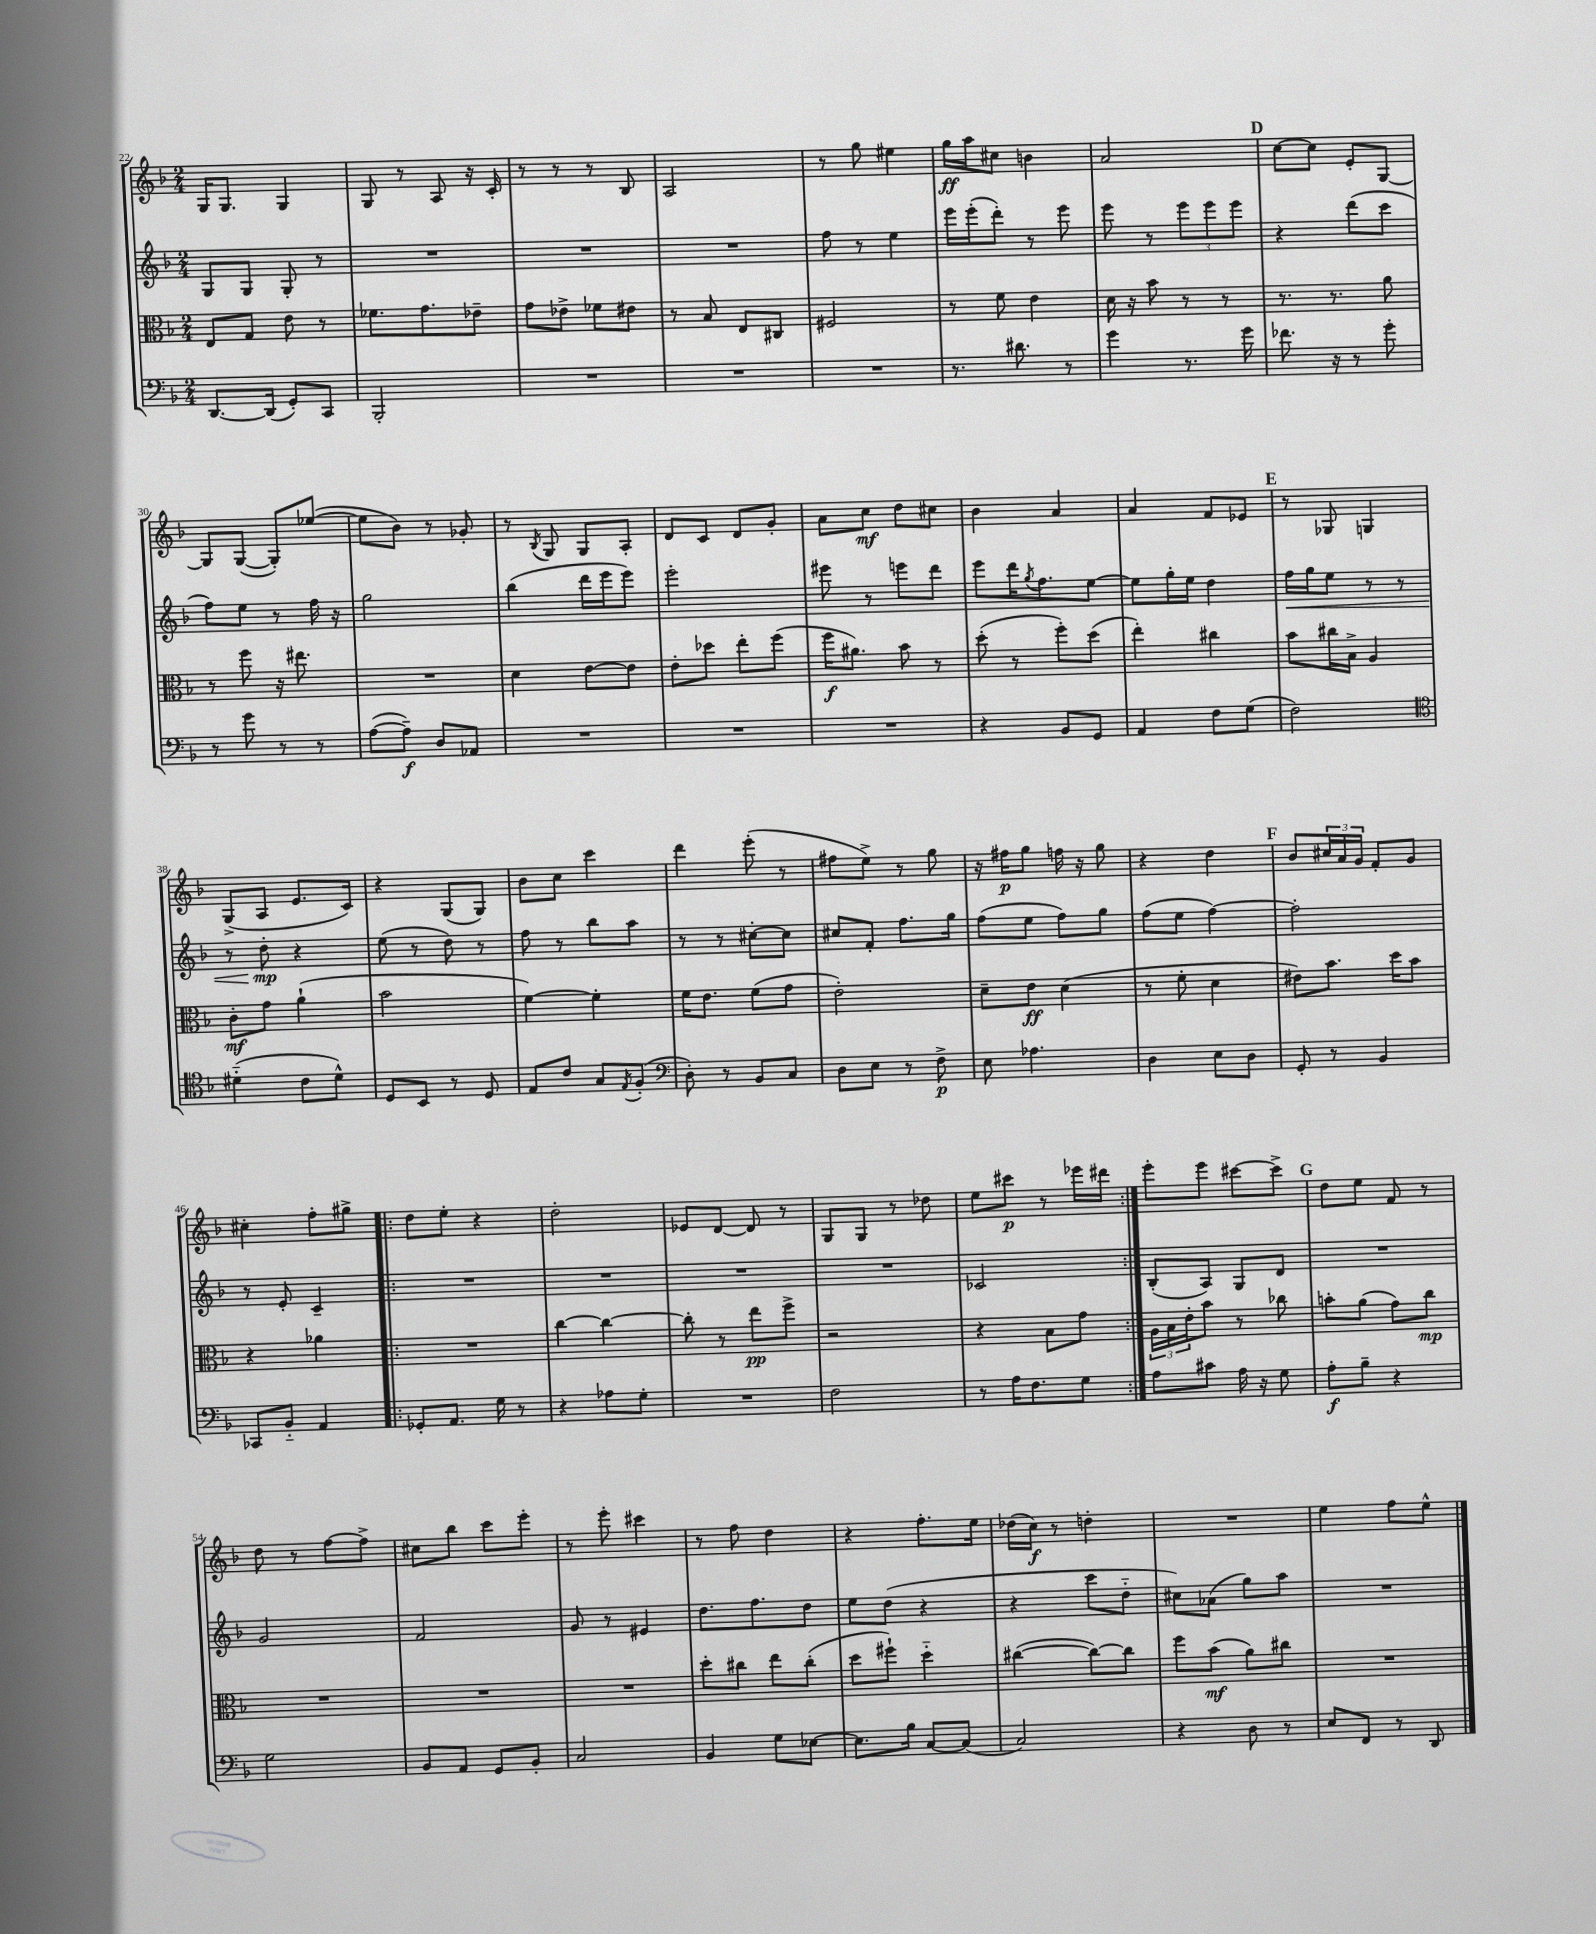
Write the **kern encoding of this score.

**kern	**dynam	**kern	**dynam	**kern	**dynam	**kern	**dynam
*part4	*part4	*part3	*part3	*part2	*part2	*part1	*part1
*staff4	*staff4	*staff3	*staff3	*staff2	*staff2	*staff1	*staff1
*clefF4	*	*clefC3	*	*clefG2	*	*clefG2	*
*k[b-]	*	*k[b-]	*	*k[b-]	*	*k[b-]	*
*M2/4	*	*M2/4	*	*M2/4	*	*M2/4	*
=22	=22	=22	=22	=22	=22	=22	=22
[8.DD/L	.	8E/L	.	8G/L	.	16G/KL	.
.	.	.	.	.	.	8.G/J	.
.	.	8G/J	.	8G/J	.	.	.
(16DD/Jk]	.	.	.	.	.	.	.
8GG'/L)	.	8e\	.	8G'/	.	4G/	.
8CC/J	.	8r	.	8r	.	.	.
=23	=23	=23	=23	=23	=23	=23	=23
2BBB-'/	.	8.f-X\L	.	2r	.	8G/	.
.	.	.	.	.	.	8r	.
.	.	8.g\	.	.	.	.	.
.	.	.	.	.	.	8A/	.
.	.	8e-X~\J	.	.	.	16r	.
.	.	.	.	.	.	16c'/	.
=24	=24	=24	=24	=24	=24	=24	=24
2r	.	8g\L	.	2r	.	8r	.
.	.	8e-X^\J	.	.	.	8r	.
.	.	8f-X\L	.	.	.	8r	.
.	.	8e#X\J	.	.	.	8B-/	.
=25	=25	=25	=25	=25	=25	=25	=25
2r	.	8r	.	2r	.	2A/	.
.	.	8B-/	.	.	.	.	.
.	.	8E/L	.	.	.	.	.
.	.	8C#X/J	.	.	.	.	.
=26	=26	=26	=26	=26	=26	=26	=26
2r	.	2F#X/	.	8ff\	.	8r	.
.	.	.	.	8r	.	8gg\	.
.	.	.	.	4ee\	.	4ee#X\	.
=27	=27	=27	=27	=27	=27	=27	=27
8.r	.	8r	.	16eee\LL	.	16gg\LL	ff
.	.	.	.	(16eee'\J	.	16aa\J	.
.	.	8f\	.	8ddd'\J)	.	8cc#X\J	.
8.d#X\	.	.	.	.	.	.	.
.	.	4e\	.	8r	.	4bn\	.
8r	.	.	.	8eee\	.	.	.
=28	=28	=28	=28	=28	=28	=28	=28
4g\	.	16d\	.	8eee\	.	2a/	.
.	.	16r	.	.	.	.	.
.	.	8b-\	.	8r	.	.	.
8.r	.	8r	.	12eee\L	.	.	.
.	.	.	.	12eee\	.	.	.
.	.	8r	.	.	.	.	.
.	.	.	.	12eee\J	.	.	.
16g\	.	.	.	.	.	.	.
!!LO:REH:place=s1:t=D
=29	=29	=29	=29	=29	=29	=29	=29
8.f-X\	.	8.r	.	4r	.	[8cc\L	.
.	.	.	.	.	.	8cc\J]	.
16r	.	8.r	.	.	.	.	.
8r	.	.	.	(8ddd\L	.	8e'/L	.
8g'\	.	8a\	.	8ccc\J	.	[8G/J	.
!!LO:LB:g=z
=30	=30	=30	=30	=30	=30	=30	=30
8r	.	8r	.	8ff\L)	.	8G/L]	.
8g\	.	8ff\	.	8ee\J	.	([8G/J	.
8r	.	16r	.	8r	.	8G'/L])	.
.	.	8.ee#X\	.	.	.	.	.
8r	.	.	.	16ff\	.	([8ee-X/J	.
.	.	.	.	16r	.	.	.
=31	=31	=31	=31	=31	=31	=31	=31
([8A\L	.	2r	.	2gg\	.	8ee-\L]	.
8A~\J])	f	.	.	.	.	8b-\J)	.
8D/L	.	.	.	.	.	8r	.
8AA-X/J	.	.	.	.	.	8g-X'/	.
=32	=32	=32	=32	=32	=32	=32	=32
2r	.	4d\	.	(4bb-\	.	8r	.
.	.	.	.	.	.	8qB-/	.
.	.	.	.	.	.	8G/	.
.	.	[8e\L	.	16ddd\LL	.	8G/L	.
.	.	.	.	16eee\J	.	.	.
.	.	8e\J]	.	8eee\J)	.	8A'/J	.
=33	=33	=33	=33	=33	=33	=33	=33
2r	.	8e'\L	.	2eee'\	.	8d/L	.
.	.	8dd-X\J	.	.	.	8c/J	.
.	.	8ee'\L	.	.	.	8d/L	.
.	.	(8ff\J	.	.	.	8g'/J	.
=34	=34	=34	=34	=34	=34	=34	=34
2r	.	16ff\KL	f	8eee#X\	.	8a\L	.
.	.	8.a#X\J)	.	.	.	.	.
.	.	.	.	8r	.	8cc\J	mf
.	.	8b-\	.	8eeen\L	.	8dd\L	.
.	.	8r	.	8ddd\J	.	8cc#X\J	.
=35	=35	=35	=35	=35	=35	=35	=35
4r	.	(8dd'\	.	8eee\L	.	4b-\	.
.	.	8r	.	16ddd\K	.	.	.
.	.	.	.	8qgg/	.	.	.
.	.	.	.	8.ff\	.	.	.
8BB-/L	.	8ff'\L)	.	.	.	4a/	.
8GG/J	.	(8dd\J	.	[8ee\J	.	.	.
=36	=36	=36	=36	=36	=36	=36	=36
4AA/	.	4ee'\)	.	8ee\L]	.	4a/	.
.	.	.	.	16gg'\L	.	.	.
.	.	.	.	16ee\JJ	.	.	.
8F\L	.	4cc#X\	.	4dd\	.	8f/L	.
(8G\J	.	.	.	.	.	8e-X/J	.
!!LO:REH:place=s1:t=E
=37	=37	=37	=37	=37	=37	=37	=37
!	!	!	!	!	!LO:HP:b	!	!
2F\)	.	8b-\L	.	16ff\LL	<	8r	.
.	.	.	.	16gg\J	.	.	.
.	.	16cc#X\L	.	8ee\J	.	8G-X/	.
.	.	16B-^\JJ	.	.	.	.	.
.	.	4A/	.	8r	.	4Gn/	.
.	.	.	.	8r	.	.	.
!!LO:LB:g=z
=38	=38	=38	=38	=38	=38	=38	=38
*clefC4	*	*	*	*	*	*	*
(4d#X\	.	8c'\L	mf	8r	.	(8G^/L	.
.	.	8g\J	.	8dd'\	mp	8A/J	.
8c\L	.	(4a`\	.	4r	[	8.e/L	.
8d#^^\J)	.	.	.	.	.	.	.
.	.	.	.	.	.	16c/Jk)	.
=39	=39	=39	=39	=39	=39	=39	=39
8D/L	.	2b-\	.	(8ee\	.	4r	.
8BB-/J	.	.	.	8r	.	.	.
8r	.	.	.	8dd\)	.	(8G/L	.
8D/	.	.	.	8r	.	8G/J)	.
=40	=40	=40	=40	=40	=40	=40	=40
8E/L	.	[4f\)	.	8ff\	.	8b-\L	.
8c/J	.	.	.	8r	.	8cc\J	.
8G/L	.	4f'\]	.	8bb-\L	.	4ccc\	.
8qE/	.	.	.	.	.	.	.
(8F'/J	.	.	.	8aa\J	.	.	.
=41	=41	=41	=41	=41	=41	=41	=41
*clefF4	*	*	*	*	*	*	*
8D'\)	.	16f\KL	.	8r	.	4ddd\	.
.	.	8.e\J	.	.	.	.	.
8r	.	.	.	8r	.	.	.
8BB-/L	.	(8f\L	.	[8cc#X'\L	.	(8eee'\	.
8C/J	.	8g\J	.	8cc#\J]	.	8r	.
=42	=42	=42	=42	=42	=42	=42	=42
8D\L	.	2e'\)	.	8cc#X/L	.	8ff#X\L	.
8E\J	.	.	.	8f'/J	.	8ee^\J)	.
8r	.	.	.	8.ff\L	.	8r	.
8F^\	p	.	.	.	.	8gg\	.
.	.	.	.	16gg\Jk	.	.	.
=43	=43	=43	=43	=43	=43	=43	=43
8E\	.	8d~\L	.	(8ff\L	.	16r	.
.	.	.	.	.	.	16ff#X\KL	p
4.A-X\	.	8e\J	ff	8ee\J	.	8gg\J	.
.	.	(4d\	.	8ff\L)	.	16ffn\	.
.	.	.	.	.	.	16r	.
.	.	.	.	8gg\J	.	8gg\	.
=44	=44	=44	=44	=44	=44	=44	=44
4D\	.	8r	.	(8ff\L	.	4r	.
.	.	8f'\	.	8ee\J	.	.	.
8E\L	.	4d\	.	[4ff\)	.	4dd\	.
8D\J	.	.	.	.	.	.	.
!!LO:REH:place=s1:t=F
=45	=45	=45	=45	=45	=45	=45	=45
8GG'/	.	8e#X\L)	.	2ff'\]	.	8b-/L	.
8r	.	8.b-\J	.	.	.	24cc#X/L	.
.	.	.	.	.	.	24a/	.
.	.	.	.	.	.	24g/JJ	.
4BB-/	.	.	.	.	.	8f'/L	.
.	.	16dd\KL	.	.	.	.	.
.	.	8b-\J	.	.	.	8g/J	.
!!LO:LB:g=z
=46	=46	=46	=46	=46	=46	=46	=46
8CC-X/L	.	4r	.	8r	.	4cc#X'\	.
8BB-/J	.	.	.	8e'/	.	.	.
4AA/	.	4a-X\	.	4c~/	.	8ff'\L	.
.	.	.	.	.	.	8gg#X^\J	.
=47!|:	=47!|:	=47!|:	=47!|:	=47!|:	=47!|:	=47!|:	=47!|:
8GG-X'/L	.	2r	.	2r	.	8dd\L	.
8.AA/J	.	.	.	.	.	8ee'\J	.
.	.	.	.	.	.	4r	.
16G\	.	.	.	.	.	.	.
8r	.	.	.	.	.	.	.
=48	=48	=48	=48	=48	=48	=48	=48
4r	.	[4cc\	.	2r	.	2dd'\	.
8A-X\L	.	4cc\_	.	.	.	.	.
8G'\J	.	.	.	.	.	.	.
=49	=49	=49	=49	=49	=49	=49	=49
2r	.	8cc'\]	.	2r	.	8e-X/L	.
.	.	8r	.	.	.	[8d/J	.
.	.	8ee\L	pp	.	.	8d/]	.
.	.	8ff^\J	.	.	.	8r	.
=50	=50	=50	=50	=50	=50	=50	=50
2F\	.	2r	.	2r	.	8G/L	.
.	.	.	.	.	.	8G/J	.
.	.	.	.	.	.	8r	.
.	.	.	.	.	.	8dd-X\	.
=51	=51	=51	=51	=51	=51	=51	=51
8r	.	4r	.	2c-X/	.	8ee\L	.
16A\KL	.	.	.	.	.	8ccc#X\J	p
8.F\	.	.	.	.	.	.	.
.	.	8B-\L	.	.	.	8r	.
8G\J	.	8g\J	.	.	.	16eee-X\LL	.
.	.	.	.	.	.	16ddd#X\JJ	.
=52:|!	=52:|!	=52:|!	=52:|!	=52:|!	=52:|!	=52:|!	=52:|!
8A\L	.	24A\LL	.	(8B-'/L	.	8eee'\L	.
.	.	24B-\	.	.	.	.	.
.	.	24e'\J	.	.	.	.	.
8c#X\J	.	8b-\J	.	8A/J)	.	8eee\J	.
16A\	.	8r	.	8G/L	.	[8ccc#X\L	.
16r	.	.	.	.	.	.	.
8G\	.	8cc-X\	.	8d/J	.	8ccc#^\J]	.
!!LO:REH:place=s1:t=G
=53	=53	=53	=53	=53	=53	=53	=53
8A'\L	f	8bn'\L	.	2r	.	8dd\L	.
8B-~\J	.	(8a\J	.	.	.	8ee\J	.
4r	.	8g\L)	.	.	.	8f/	.
.	.	8cc\J	mp	.	.	8r	.
!!LO:LB:g=z
=54	=54	=54	=54	=54	=54	=54	=54
2G\	.	2r	.	2g/	.	8dd\	.
.	.	.	.	.	.	8r	.
.	.	.	.	.	.	[8ff\L	.
.	.	.	.	.	.	8ff^\J]	.
=55	=55	=55	=55	=55	=55	=55	=55
8BB-/L	.	2r	.	2f/	.	8cc#X\L	.
8AA/J	.	.	.	.	.	8bb-\J	.
8GG/L	.	.	.	.	.	8ccc\L	.
8BB-'/J	.	.	.	.	.	8eee'\J	.
=56	=56	=56	=56	=56	=56	=56	=56
2C/	.	2r	.	8g/	.	8r	.
.	.	.	.	8r	.	8eee'\	.
.	.	.	.	4e#X/	.	4ccc#X\	.
=57	=57	=57	=57	=57	=57	=57	=57
4BB-/	.	8dd'\L	.	8.dd\L	.	8r	.
.	.	8cc#X\J	.	.	.	8ff\	.
.	.	.	.	8.ff\	.	.	.
8G\L	.	8ee\L	.	.	.	4dd\	.
[8E-X\J	.	(8cc#'\J	.	8dd\J	.	.	.
=58	=58	=58	=58	=58	=58	=58	=58
8.E-\L]	.	8dd\L	.	8ee\L	.	4r	.
.	.	8ff#X`\J)	.	(8dd\J	.	.	.
16B-\Jk	.	.	.	.	.	.	.
[8C/L	.	4dd\	.	4r	.	8.ff'\L	.
(8C/J]	.	.	.	.	.	.	.
.	.	.	.	.	.	16ee\Jk	.
=59	=59	=59	=59	=59	=59	=59	=59
2C/)	.	([4cc#X\	.	4r	.	(16dd-X\LL	.
.	.	.	.	.	.	16cc\JJ)	f
.	.	.	.	.	.	8r	.
.	.	8cc#\L_)	.	8ccc\L	.	4ddn'\	.
.	.	8cc#\J]	.	8dd\J	.	.	.
=60	=60	=60	=60	=60	=60	=60	=60
4r	.	8ff\L	.	8cc#X\L)	.	2r	.
.	.	(8b-\J	mf	(8a-X\J	.	.	.
8D\	.	8a\L)	.	8gg\L)	.	.	.
8r	.	8cc#X\J	.	8aa\J	.	.	.
=61	=61	=61	=61	=61	=61	=61	=61
8E/L	.	2r	.	2r	.	4ee\	.
8FF/J	.	.	.	.	.	.	.
8r	.	.	.	.	.	8ff\L	.
8DD/	.	.	.	.	.	8ee^^\J	.
==	==	==	==	==	==	==	==
*-	*-	*-	*-	*-	*-	*-	*-
